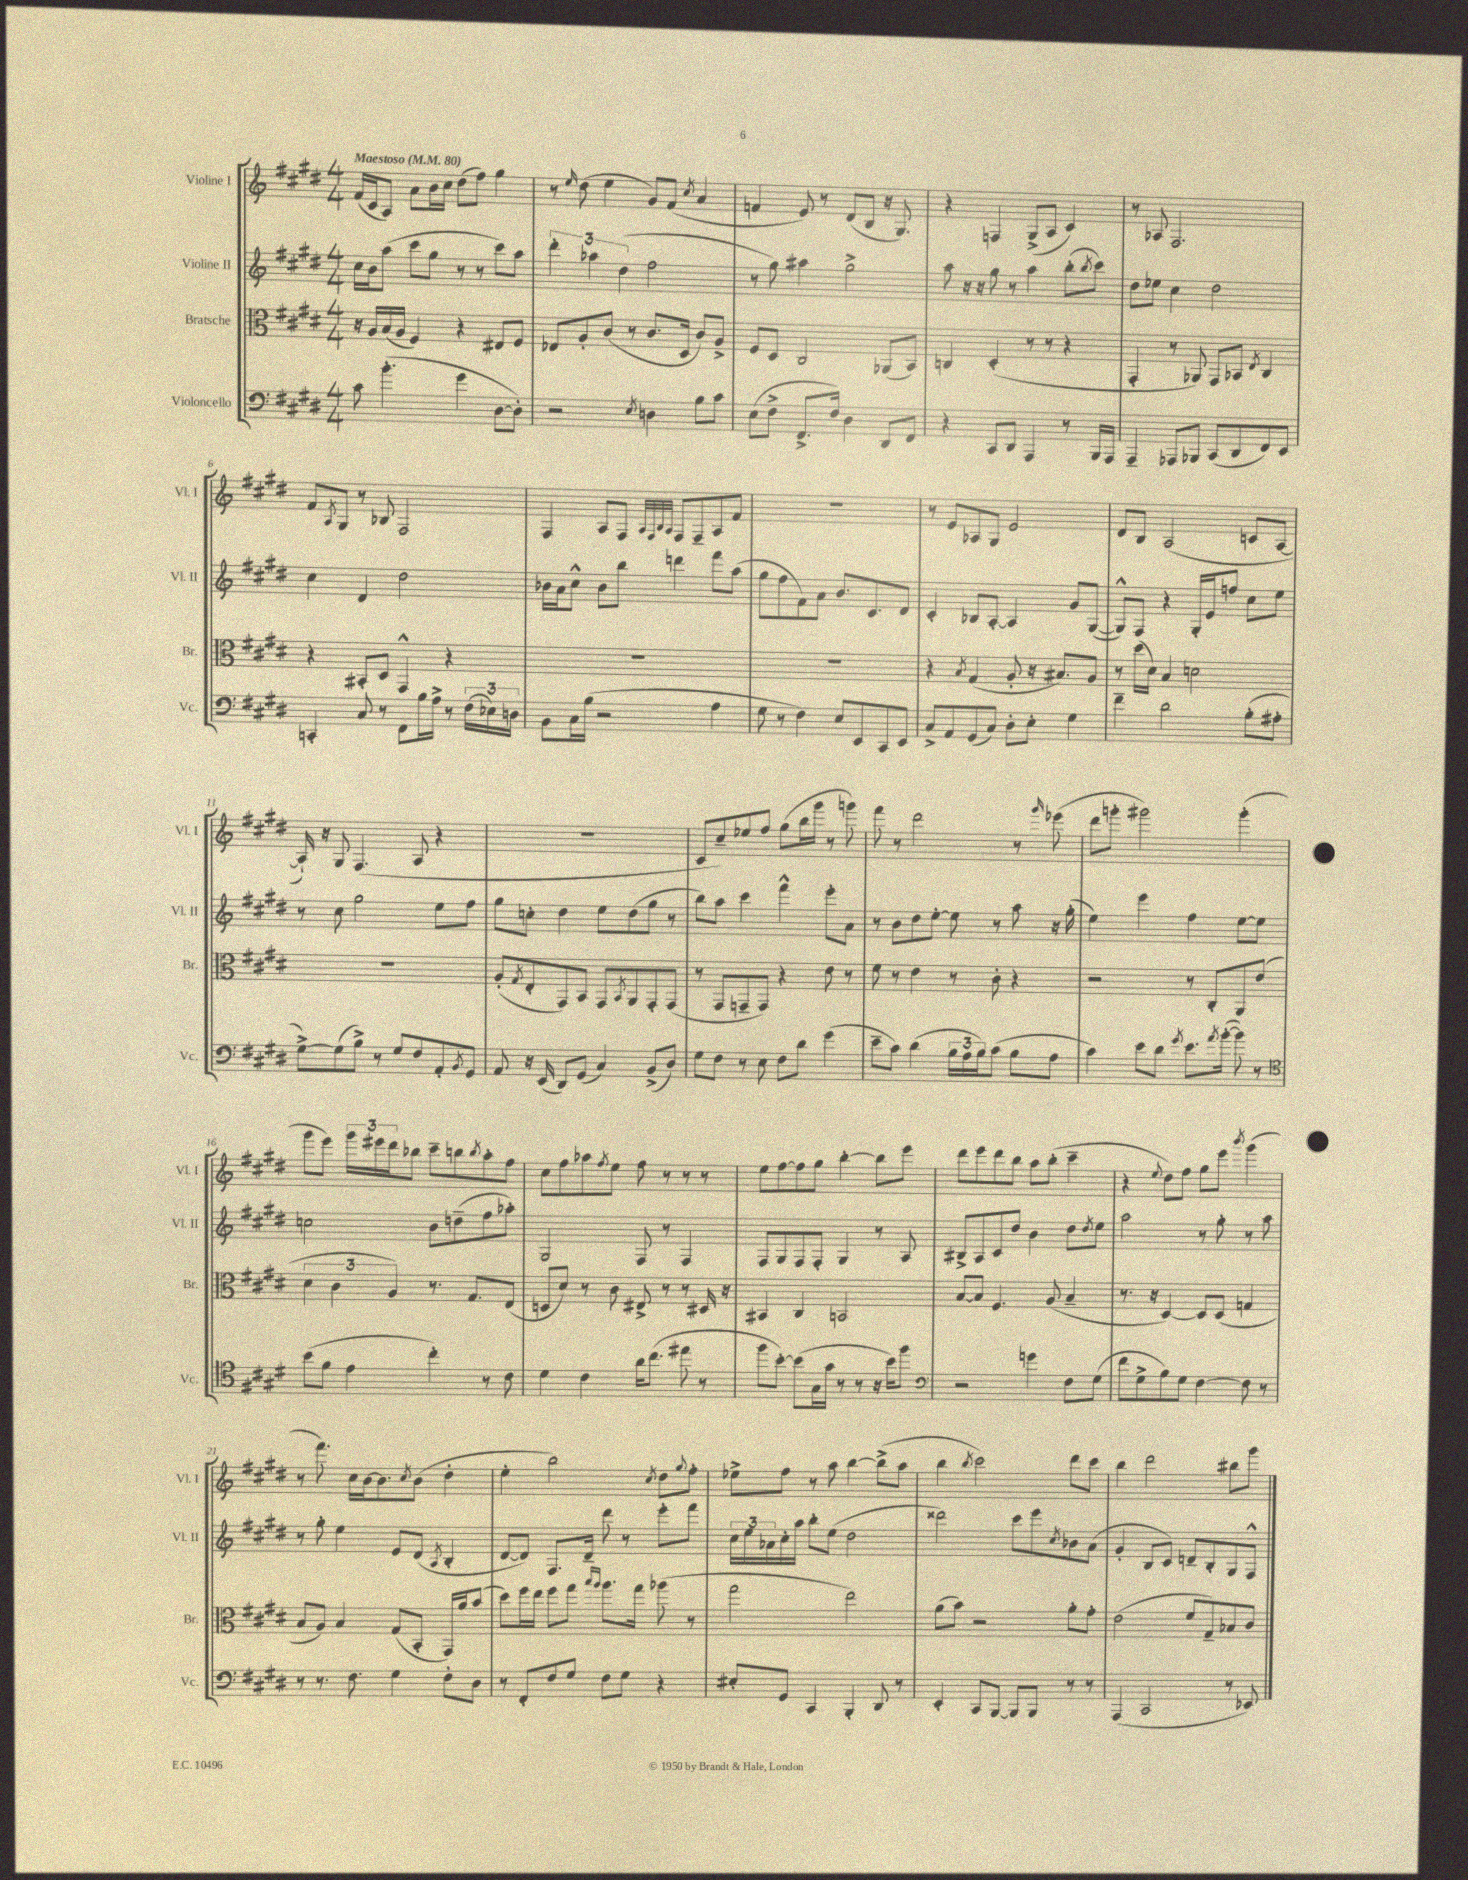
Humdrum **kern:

**kern	**kern	**kern	**kern
*staff4	*staff3	*staff2	*staff1
*clefF4	*clefC3	*clefG2	*clefG2
*k[f#c#g#d#]	*k[f#c#g#d#]	*k[f#c#g#d#]	*k[f#c#g#d#]
*M4/4	*M4/4	*M4/4	*M4/4
*MM80	*MM80	*MM80	*MM80
8c#\	16r	16cc#\LL	(16f#/LL
.	16A/LL	16b\J	16c#/J
(4.b'\	(16B/	(8aa\J	8A/J)
.	16A/JJ	.	.
.	4F#/)	8ccc#\L	8a\L
.	.	8gg#\J	16b\L
.	.	.	16cc#\JJ
4g#\	4r	8r	(8dd#\L
.	.	8r	8ff#\J)
[8D#\L	8E#/L	8ccc#\L)	4gg#\
8D#'\]J)	8F#/J	8aa\J	.
=	=	=	=
2r	8E-/L	6ddd#'\	8r
.	.	.	16qqee/
.	8A'/	.	(8dd#\
.	.	6aa-\	.
.	(8c#/J	.	4ee\
.	.	(6dd#\	.
.	8r	.	.
8qE/	.	.	.
4D\	8.c#/L	2ff#\	8g#/L)
.	.	.	(8f#/J
.	16D#/Jk	.	.
.	.	.	8qcc#/
8B\L	8c#/L)	.	4a/
8c#\J	8A^/J	.	.
=	=	=	=
(8E\L	8F#/L	8r	4f/
8F#^\J	8D#/J	8gg#\)	.
8.FF#^/L	2C#/	4aa#\	8e/)
.	.	.	8r
16F#/Jk)	.	.	.
4D#\	.	2gg#^\	(8d#/L
.	.	.	8B/J
8DD#/L	(8AA-/L	.	16r
.	.	.	8.G#/)
8FF#/J	8BB/J)	.	.
=	=	=	=
4r	4C/	8aa\	4r
.	.	16r	.
.	.	16r	.
8CC#/L	(4D#'/	8gg#\	4F/
8DD#/J	.	8r	.
4AAA/	8r	4aa\	(8G#^/L
.	8r	.	8A/J
8r	4r	(8bb'\L	4c#/)
.	.	8qbb/	.
16BBB/LL	.	8ccc#\J)	.
16AAA/JJ	.	.	.
=	=	=	=
4AAA~/	4GG#'/	8dd#\L	8r
.	.	8ee-\J	8A-/
8AAA-/L	8r	4cc#\	2.F#/
8BBB-/J	8AA-/)	.	.
(8CC#/L	8GG#/L	2dd#\	.
8DD#/	8BB-/J	.	.
.	8qE/	.	.
8FF#/)	4C#/	.	.
8EE/J	.	.	.
=	=	=	=
4CC'/	4r	4cc#\	8f#/L
.	.	.	8qA/
.	.	.	8G#/J
8C#/	8BB#'/L	4d#/	8r
8r	8D#/J	.	8B-/
8FF#\L	4GG#^^/	2dd#\	2F#/
16B\L	.	.	.
16A^\JJ	.	.	.
8r	4r	.	.
(24F#\LL	.	.	.
24E-\)	.	.	.
24D\JJ	.	.	.
=	=	=	=
8BB\L	1r	16b-\LL	4F#/
.	.	16a\J	.
16C#\L	.	8cc#^^\J	.
(16B\JJ	.	.	.
2r	.	8b-\L	8A/L
.	.	8bb\J	8F#/J
.	.	.	32qqA/LLL
.	.	.	32qqF#/
.	.	.	32qqB/
.	.	.	32qqA/JJJ
.	.	4ddd\	8F#/L
.	.	.	8F#~/
4A\	.	8fff#\L	8A/
.	.	(8aa\J	8f#/J
=	=	=	=
8G#\	1r	8gg#\L	1r
8r	.	8ff#\	.
4F#\)	.	8f#\)	.
.	.	8a\J	.
8E/L	.	8.b/L	.
8EE/	.	.	.
.	.	8.c#/	.
8CC#/	.	.	.
8EE/J	.	8d#/J	.
=	=	=	=
8C#^/L	4r	4c#'/	8r
8AA/	.	.	8e/L
.	8qB/	.	.
(8GG#/	(4G#/	8B-/L	8A-/
8C#/J)	.	[8A'/J	8G#/J
8D#'\L	8A'/	4A/]	2e/
8E'\J	16r	.	.
.	8.B#/L)	.	.
4G#\	.	8g#/L	.
.	8A/J	([8G#/J	.
=	=	=	=
4f#~\	8r	8G#^^/]L)	8d#/L
.	(16dd#\LL	8F#/J	8B/J
.	16d#\JJ)	.	.
2d#\	4B/	4r	(2A/
.	2d\	16G#'/LL	.
.	.	16e/J	.
.	.	8ff/J	.
(8B'\L	.	8cc#\L	8c/L
8A#'\J	.	8ee\J	[8A/J
=	=	=	=
[8G#^\L)	1r	8r	16A`/])
.	.	.	16r
(8G#\]	.	8cc#\	8G#/
8B^\J)	.	2gg#\	(4.F#/
8r	.	.	.
8G#/L	.	.	.
8F#/	.	.	8A/
8AA'/	.	8ee\L	4r
8qBB/	.	.	.
8GG#/J	.	8ff#\J	.
=	=	=	=
8AA/	(8A'/L	8gg#\L	1r
.	8qG#/	.	.
16r	8E'/	8cc'\J	.
(16EE/	.	.	.
8DD#/L)	8GG#/)	4dd#\	.
(8GG#/J	8BB/J	.	.
4C#/)	8GG#/L	8ee\L	.
.	8qBB/	.	.
.	8AA/	(8dd#\	.
(8BB^/L	8GG#'/	8gg#\J	.
8D#/J)	(8GG#/J	8r	.
=	=	=	=
8G#\L	8r	8bb\L)	8c#/L
8F#\J	8GG#/L	8aa\J	8cc#~/)
8r	8GG~/	4ccc#\	8ee-/
8E\	8GG/J)	.	8ff#/J
8F#\L	4r	4fff#^^\	(8gg#\L
8d#\J	.	.	16bb\L
.	.	.	16ggg#\JJ
(4g#\	8e\	8eee'\L	8r
.	8r	8a\J	8ggg\)
=	=	=	=
8e~\L	8f#\	8r	8fff#\
8c#\J)	8r	8b\L	8r
(4d#\	4e\	8dd#\	2ddd#\
.	.	[8ee'\J	.
24B\LL	8r	8ee\]	.
24A\	.	.	.
24B\J)	.	.	.
(8c#\J	8c#'\	8r	.
8B\L	4r	8aa\	8r
.	.	.	16qqggg#/
8A\J	.	16r	(8eee-\
.	.	(16gg#'\	.
=	=	=	=
4c#\)	2r	4ee\)	8ddd#\L
.	.	.	8ggg'\J
8e\L	.	4eee\	2ggg#\)
8d#\J	.	.	.
8qg#/	.	.	.
8.e\L	8r	4ff#\	.
.	8C#'/L	.	.
8qa/	.	.	.
([16b'\Jk	.	.	.
8b\])	8AA/	[8ee\L	(4ggg#'\
8r	(8e/J	8ee\]J	.
=	=	=	=
*clefC4	*	*	*
(8b\L	6d#\	2cc\	8ggg#\L
8f#\J	.	.	8eee\J)
.	6c#\	.	.
4e\	.	.	24ggg#\LL
.	.	.	24eee#\
.	6A/)	.	24ddd#\J
.	.	.	8bb-\J
4cc#'\)	8.r	8b\L	8ccc#~\L
.	.	(8dd~\	8bb\
.	8.G#/L	.	.
.	.	.	8qbb/
8r	.	8ff#\	8aa'\
8c#\	(8E/J	8aa-'\J)	8ff#\J
=	=	=	=
4d#\	8D/L	2G#/	8cc#\L
.	8d#/J)	.	8ff#\
4c#\	8r	.	8aa-\
.	.	.	8qff#/
.	8c#\	.	8ee\J
16a\LK	8E#^/	8F#/	8ff#\
(8.cc#\J	.	.	.
.	8r	8r	8r
8ee#\	8r	4F#/	8r
8r	16D#/	.	8r
.	16r	.	.
=	=	=	=
8ff#\L	4BB#/	8F#/L	8ee\L
[8b'\J)	.	8G#/	[8ff#\
(8b\]L	4C#/	8F#/	8ff#\]
16G#\L	.	8F#'/J	8gg#\J
16g#\JJ	.	.	.
8r	2BB/	4G#/	[4bb'\
8r	.	.	.
16r	.	8r	8bb\]L
16b\LK)	.	.	.
8ff#\J	.	8A/	8eee\J
=	=	=	=
*clefF4	*	*	*
2r	[8B/L	8B#^/L	8ddd#\L
.	8B/]J	8A/	8eee\
.	4.F#/	8c#/	8ddd#\
.	.	8dd#/J	8bb\J
4g\	.	4b\	8aa\L
.	(8A/	.	(8bb'\J
8F#\L	4B~/	8dd#\L	4ccc#~\
.	.	8qdd#/	.
(8G#\J	.	8ee\J	.
=	=	=	=
8f#\L	8.r	2aa\	4r
8G#^\	.	.	.
.	16r	.	.
.	.	.	8qqee/
8B\)	[4D#/)	.	8dd#\L)
8G#\J	.	.	8ff#\J
[4F#\	8D#/]L	8r	8gg#\L
.	(8D#/J	8gg#'\	8eee\J
.	.	.	8qbbb/
8F#\]	4G/	8r	(4ggg#\
8r	.	8aa\	.
=	=	=	=
8r	8B/L	8r	8r
8.r	8A/J)	8gg#'\	8.fff#\)
.	4B/	4ee\	.
8.F#\	.	.	16cc#\LL
.	.	.	[16b\J
.	.	.	8.b\]
4G#\	(8G#/L	8e/L	.
.	.	.	8qcc#/
.	8BB'/J	(8d#/J	(8b\J
.	.	8qA/	.
8F#'\L	16GG#/LL)	4B'/	4dd#'\
.	16a/J	.	.
8D#\J	(8b/J	.	.
=	=	=	=
8r	8dd#\L)	[8d#/L	4ee'\
8FF#'/L	16ff#\L	8d#/]J)	.
.	16ee\JJ	.	.
8F#/	8ff#\L	8.F#/L	2bb\)
8G#/J	8gg#\J	.	.
.	.	16d#~/Jk	.
.	16qqbb/LL	.	.
.	16qqaa/JJ	.	.
8F#\L	8.aa\L	8ddd#\	.
8G#\J	.	8r	.
.	16gg#\Jk	.	.
.	.	.	8qcc#/
4r	(8aa-\	8eee'\L	8dd#\L
.	.	.	8qqgg#/
.	8r	8fff#\J	8ff#'\J
=	=	=	=
8E#'/L	2gg#\	24cc#\LL	8ee-^\L
.	.	24ee\	.
.	.	24a-\	.
8GG#/J	.	16cc#'\	8ff#\J
.	.	16aa\JJ	.
4CC#/	.	8bb'\L	8r
.	.	(8ee\J	8aa\
4BBB'/	2ee\)	2dd#\	[4bb\
8DD#/	.	.	(8bb^\]L
8r	.	.	8aa\J
=	=	=	=
4EE'/	(8a\L	2ddd##\)	4bb\
.	8b\J)	.	.
.	.	.	8qbb/
8CC#/L	2r	.	2ccc#\)
[8BBB/J	.	.	.
8BBB/]L	.	8ccc#\L	.
8BBB/J	.	8eee\	.
.	.	8qcc#/	.
8r	8a'\L	8b-\	8ddd#\L
8r	8g#'\J	(8a\J	8ccc#\J
=	=	=	=
(4AAA/	(2e\	4g#'/	4bb\
2CC#/	.	8B/L	2ddd#\
.	.	8c#/J)	.
.	8f#/L	8d~/L	.
.	8G#~/)	8B'/	.
8r	8B-/	8G#/	8bb#\L
8EE-/)	8c#/J	8F#^^/J	8ggg#\J
==	==	==	==
*-	*-	*-	*-
